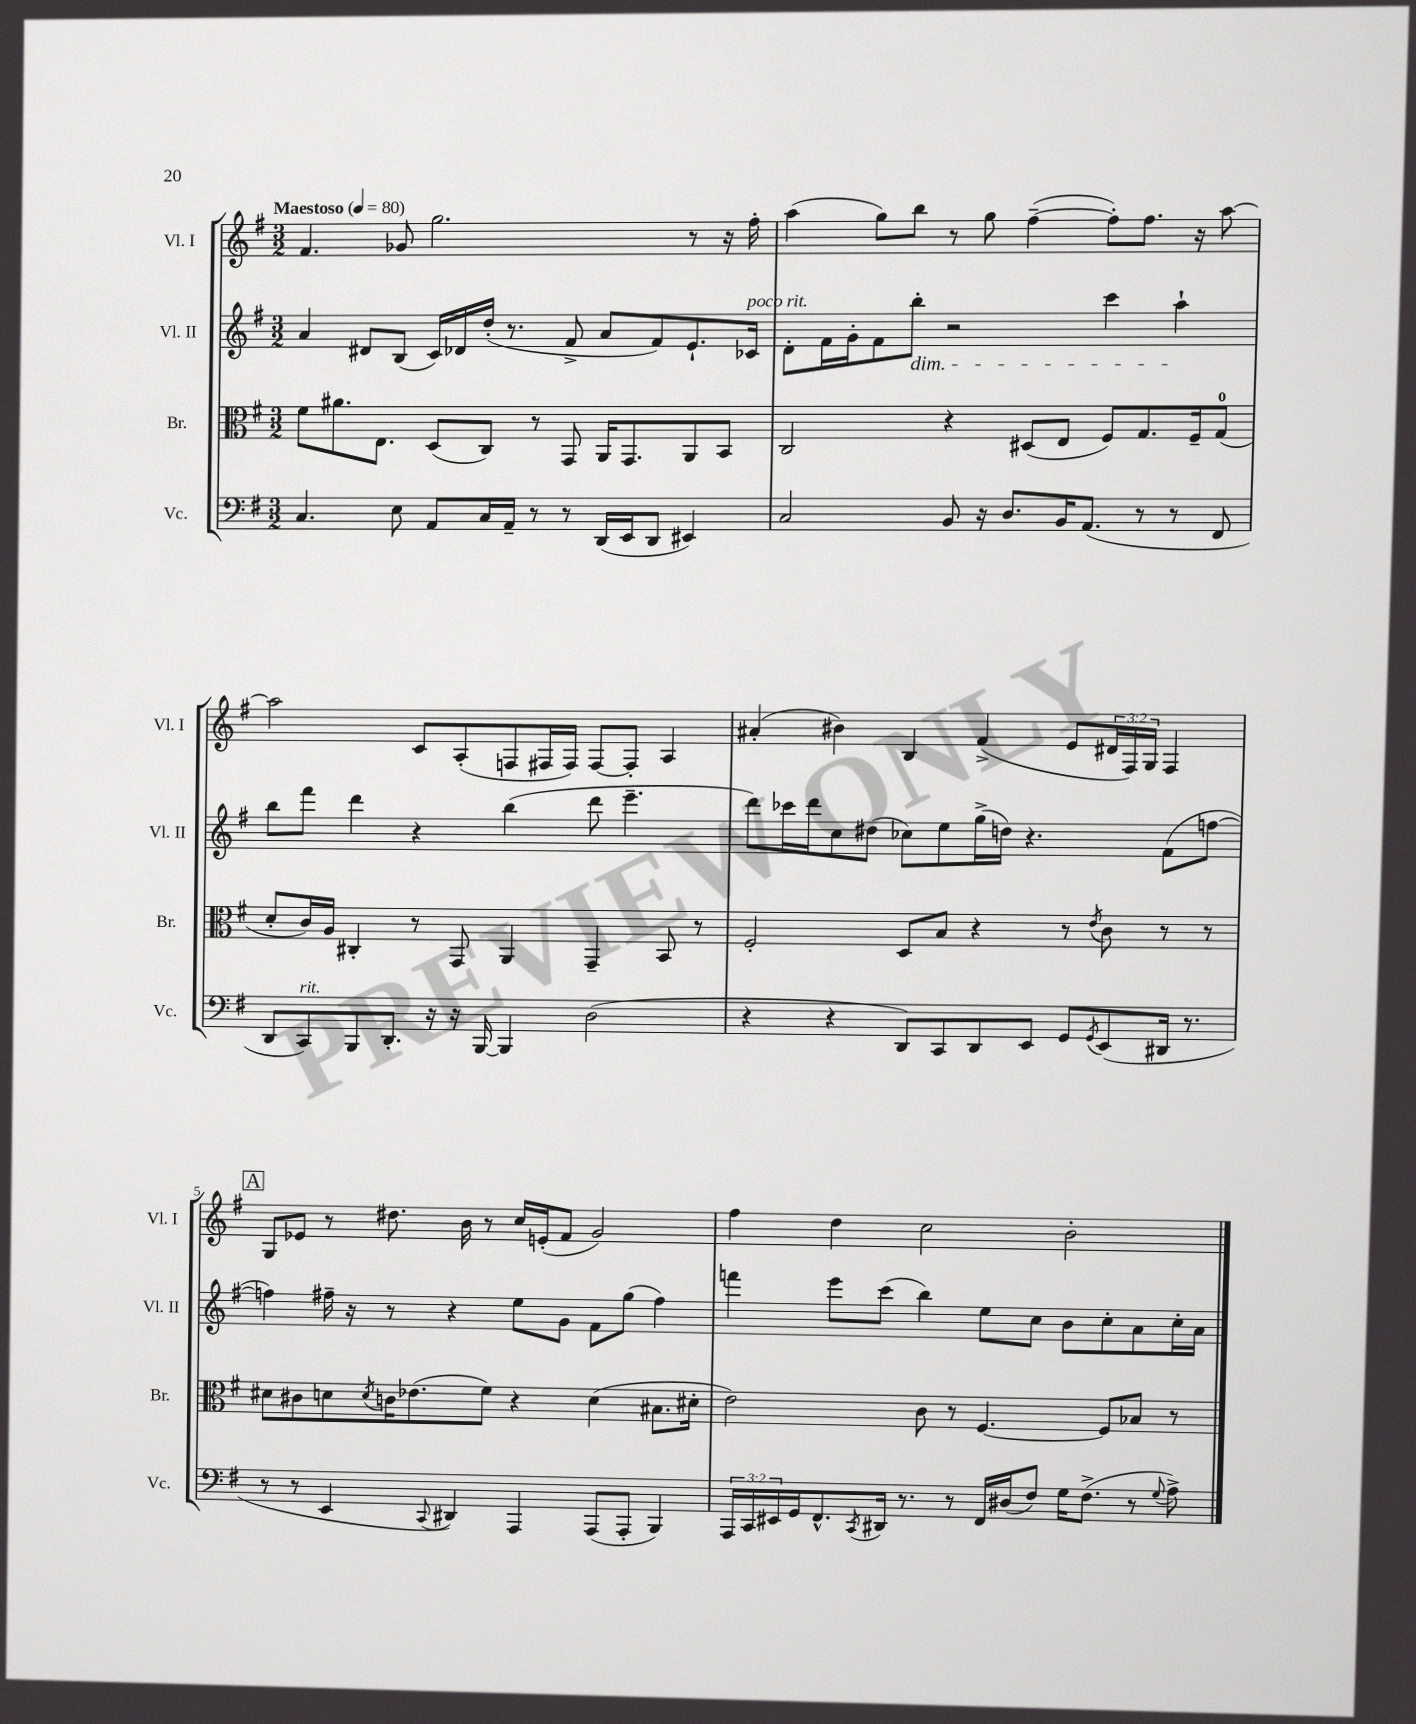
<<
\new StaffGroup <<
\new Staff = "s0" \with { instrumentName = "Vl. I" shortInstrumentName = "Vl. I" } {
    \clef treble \key g \major \numericTimeSignature \time 3/2 \override Staff.TupletNumber.text = #tuplet-number::calc-fraction-text \tempo "Maestoso" 4 = 80
    fis'4. ges'8 g''2. r8 r16 fis''16-. |
    a''4( g''8) b''8 r8 g''8 fis''4~--( fis''8-.) fis''8. r16 a''8~ |
    a''2 c'8 a8-.( f8 fis16 fis16) fis8~ fis8-. a4 |
    ais'4-.( bis'4) b4 fis'4->( e'8 \tuplet 3/2 { dis'16 fis16) g16 } fis4 |
    \mark \markup { \box "A" } g8 ees'8 r8 dis''8. b'16 r8 c''16 e'16-.( fis'8 g'2) |
    fis''4 d''4 c''2 b'2-. \bar "|." |
}
\new Staff = "s1" \with { instrumentName = "Vl. II" shortInstrumentName = "Vl. II" } {
    \clef treble \key g \major \numericTimeSignature \time 3/2
    a'4 dis'8 b8( c'16) des'16 d''16-.( r8. fis'8-> a'8 fis'8) e'8.-! ces'16^\markup { \italic "poco rit." } |
    d'8-. fis'16 g'16-. fis'8 b''8-.\dim r2 c'''4 a''4-!\! |
    b''8 fis'''8 d'''4 r4 b''4( d'''8 e'''4.-- |
    d'''8) ces'''16 d'''16 c''8 dis''8( ces''8) e''8 g''16->( d''16) r4. fis'8( f''8~ |
    \mark \markup { \box "A" } f''4) fis''16-- r16 r8 r4 e''8 g'8 fis'8 g''8( fis''4) |
    f'''4 e'''8 c'''8( b''4) e''8 c''8 b'8 c''8-. a'8 c''16-. a'16 \bar "|." |
}
\new Staff = "s2" \with { instrumentName = "Br." shortInstrumentName = "Br." } {
    \clef alto \key g \major \numericTimeSignature \time 3/2
    fis'8 ais'8. e8. d8( c8) r8 g,8 a,16 g,8. a,8 b,8 |
    c2 r4 dis8( e8 fis8) g8. fis16-- g8-0( |
    d'8-. c'16) a16 cis4-. r8 g,8 a,4 g,4-- b,8 r8 |
    fis2-. d8 b8 r4 r8 \acciaccatura { e'8 } c'8 r8 r8 |
    \mark \markup { \box "A" } dis'8 cis'8 d'8 \acciaccatura { d'8 } c'16 ees'8.( fis'8) r4 d'4( bis8. dis'16-. |
    e'2) c'8 r8 fis4.~ fis8 bes8 r8 \bar "|." |
}
\new Staff = "s3" \with { instrumentName = "Vc." shortInstrumentName = "Vc." } {
    \clef bass \key g \major \numericTimeSignature \time 3/2 \override Staff.TupletNumber.text = #tuplet-number::calc-fraction-text
    c4. e8 a,8 c16 a,16-- r8 r8 d,16( e,16 d,8 eis,4) |
    c2 b,8 r16 d8. b,16 a,8.( r8 r8 fis,8 |
    d,8 c,8^\markup { \italic "rit." }) b,,8 d,8.-. r16 r16 b,,16~ b,,4 d2( |
    r4 r4 d,8) c,8 d,8 e,8 g,8 \acciaccatura { g,8 } e,8( dis,16 r8. |
    \mark \markup { \box "A" } r8 r8 e,4 \appoggiatura { c,8 } dis,4) a,,4 a,,8( a,,8-. b,,4) |
    \tuplet 3/2 { a,,16 c,16 eis,16 } g,16 fis,8.-^ \acciaccatura { c,8 } dis,16 r8. r8 fis,16 dis16( fis8) g16 fis8.->( r8 \appoggiatura { g8 } a8->) \bar "|." |
}
>>
>>
\layout { \context { \Score \override BarNumber.break-visibility = ##(#f #t #t) barNumberVisibility = #(every-nth-bar-number-visible 5) } }
